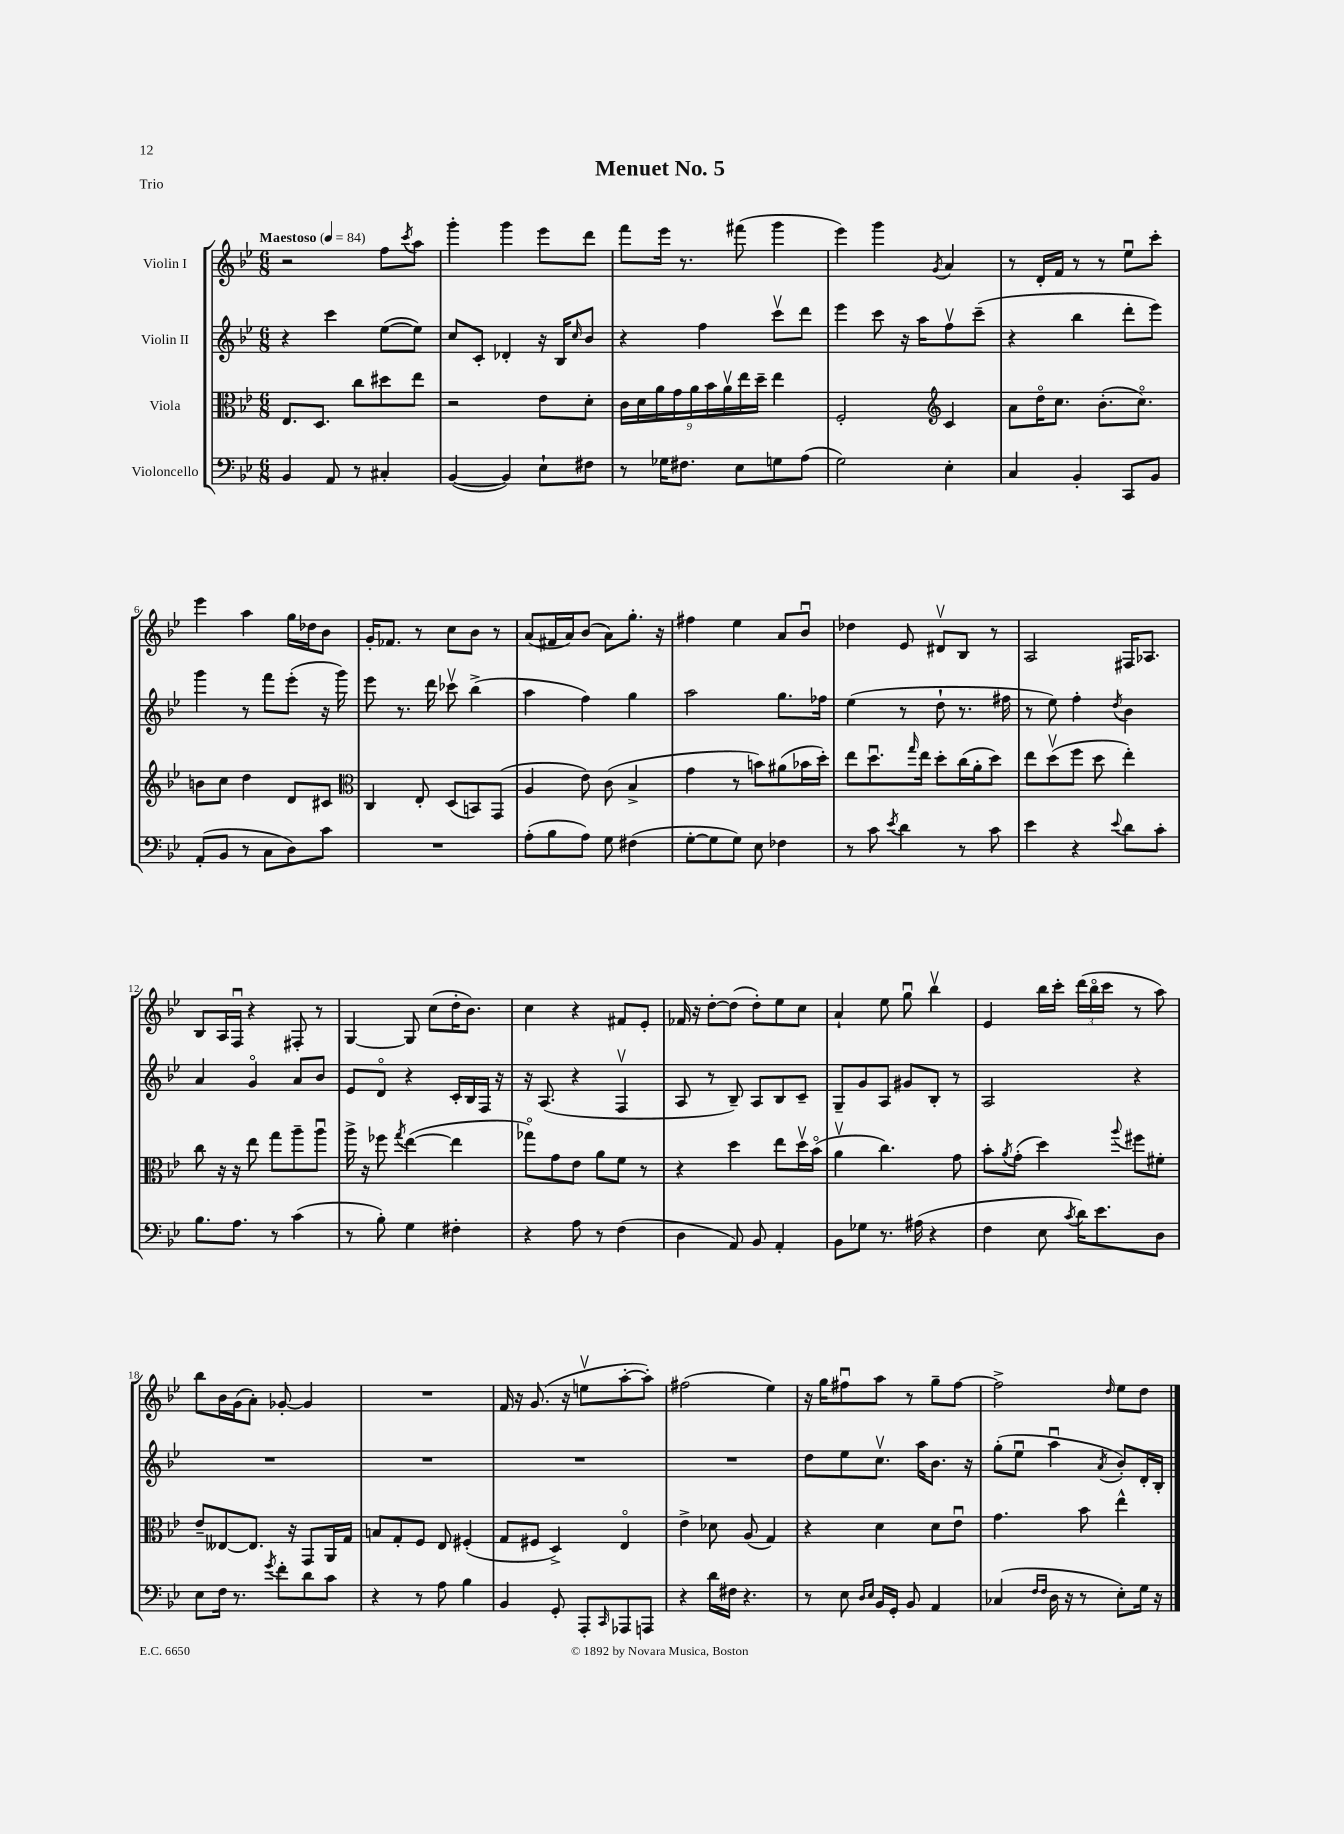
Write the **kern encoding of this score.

**kern	**kern	**kern	**kern
*staff4	*staff3	*staff2	*staff1
*clefF4	*clefC3	*clefG2	*clefG2
*k[b-e-]	*k[b-e-]	*k[b-e-]	*k[b-e-]
*M6/8	*M6/8	*M6/8	*M6/8
*MM84	*MM84	*MM84	*MM84
4BB-	8.E-	4r	2r
.	8.D	.	.
8AA	.	4ccc	.
8r	8cc	.	.
4C#'	8dd#	([8ee-	8ff
.	.	.	8qccc
.	8ee-	8ee-])	8aa
=	=	=	=
([4BB-	2r	8cc	4ggg'
.	.	8c'	.
4BB-])	.	4d-'	4ggg
8E-`	8e-	16r	8eee-
.	.	16B-	.
.	.	16qqcc	.
8F#	8d'	8b-	8ddd
=	=	=	=
8r	18c	4r	8fff
.	18d	.	.
.	18a	.	.
16G-	.	.	16eee-
.	18g	.	.
8.F#	.	.	8.r
.	18a	.	.
.	.	4ff	.
.	18b-	.	.
.	18av	.	.
8E-	.	.	(8fff#
.	18ee-	.	.
.	18dd~	.	.
8G	4ee-	8cccv	4ggg
(8A	.	8ddd	.
=	=	=	=
2G)	2F'	4eee-	4eee-)
.	.	8ccc	4ggg
.	.	16r	.
.	.	16aa	.
*	*clefG2	*	*
.	.	.	8qg
4E-'	4c	8ffv	4a
.	.	(8ccc~	.
=	=	=	=
4C	8a	4r	8r
.	16ddo	.	16d'
.	8.cc	.	16f
4BB-'	.	4bb-	8r
.	(8.b-'	.	8r
8CC	.	8ddd'	8ee-u
.	8.cco)	.	.
8BB-	.	8eee-)	8ccc'
=	=	=	=
(8AA'	8b	4ggg	4eee-
8BB-	8cc	.	.
8r	4dd	8r	4aa
8C	.	8fff	.
8D)	8d	(8eee-'	16gg
.	.	.	16dd-
8c	8c#	16r	8b-
.	.	16ggg)	.
=	=	=	=
*	*clefC3	*	*
2.r	4C	8eee-	16g'
.	.	.	8.f-
.	.	8.r	.
.	8E-'	.	8r
.	.	16ddd	.
.	(8D	8ccc-v	8cc
.	8BB)	(4bb-^	8b-
.	(8GG	.	8r
=	=	=	=
(8A'	4A	4aa	(8a
8B-	.	.	16f#
.	.	.	16a)
8A)	8e-)	4ff)	(8b-
8G	(8c	.	8a)
(4F#	4B-^	4gg	8.gg'
.	.	.	16r
=	=	=	=
[8G'	4g	2aa	4ff#
8G]	.	.	.
8G)	8r	.	4ee-
8E-	8b)	.	.
4F-	(8a#	8.gg	8a
.	16b-	.	8b-u
.	16dd')	16ff-	.
=	=	=	=
8r	8ee-	(4ee-	4dd-
8c	8.ddu	.	.
8qe-	.	.	.
4d	.	8r	8e-
.	16qqgg	.	.
.	16ee-	.	.
.	8dd'	8dd`	8d#v
8r	(16cc	8.r	8B-
.	16a'	.	.
8c	8dd)	.	8r
.	.	16ff#	.
=	=	=	=
4e-	8ee-	8r	2A
.	(8ddv	8ee-)	.
4r	8ff	4ff'	.
.	8dd	.	.
8qqe-	.	8qdd	.
8d	4ee-')	4b-	16F#
.	.	.	8.A-
8c'	.	.	.
=	=	=	=
8.B-	8cc	4a	8B-
.	16r	.	16A
8.A	16r	.	16Fu
.	8ee-	4go	4r
8r	8gg	.	.
(4c	8aa~	8a	8F#'
.	8aau	8b-	8r
=	=	=	=
8r	16aa^	8e-	[4G
.	16r	.	.
8B-')	8ff-	8do	.
.	8qgg	.	.
4G	([4ee-	4r	8G]
.	.	.	(8cc
4F#'	4ee-]	16c'	16dd'
.	.	16B-	8.b-)
.	.	16F	.
.	.	16r	.
=	=	=	=
4r	8gg-o)	16r	4cc
.	.	(8.A	.
.	8g	.	.
8A	8e-	4r	4r
8r	8a	.	.
(4F	8f	4Fv	8f#
.	8r	.	8e-'
=	=	=	=
4D	4r	8A	16f-
.	.	.	16r
.	.	8r	[8dd'
8AA)	4dd	8B-~)	(8dd]
8BB-	.	8A	8dd')
4AA'	8ee-	8B-	8ee-
.	16ddv	8c~	8cc
.	(16b-o	.	.
=	=	=	=
8BB-	4av	8G~	4a`
8G-	.	8g	.
8.r	4.cc)	8A	8ee-
.	.	8g#	8ggu
(16A#	.	.	.
4r	.	8B-'	4bb-v
.	8g	8r	.
=	=	=	=
4F	8b-'	2A	4e-
.	8qa	.	.
.	(8g'	.	.
8E-	4dd)	.	16bb-
.	.	.	16ccc'
8qc	.	.	.
16d)	.	.	(24ddd
.	.	.	24bb-o
8.e-	.	.	.
.	.	.	24ccc
.	8qqaa	.	.
.	8ff#	4r	8r
8D	8f#'	.	8aa)
=	=	=	=
8E-	8e-~	2.r	8bb-
16F	[8E--	.	16b-
8.r	.	.	(16g
.	8.E--]	.	8a')
8qg	.	.	.
8f'	.	.	[8g-'
.	16r	.	.
8d	8GG	.	4g-]
8c	16AA	.	.
.	16G	.	.
=	=	=	=
4r	8B	2.r	2.r
.	8G'	.	.
8r	8F	.	.
8A	8E-	.	.
4B-	(4F#'	.	.
=	=	=	=
4BB-	8G	2.r	16f
.	.	.	16r
.	8F#	.	(8.g
8GG'	4D^)	.	.
.	.	.	16r
8AAA'	.	.	8eev
16qqCC	.	.	.
8AAA-	4E-o	.	[8aa'
8AAA	.	.	8aa'])
=	=	=	=
4r	4e-^	2.r	(2ff#
16d	8d-	.	.
16F#	.	.	.
4.r	(8A	.	.
.	4G)	.	4ee-)
=	=	=	=
8r	4r	8dd	16r
.	.	.	16gg
8E-	.	8ee-	8ff#u
16qqD	.	.	.
16qqE-	.	.	.
16BB-	4d	8.ccv	8aa
16GG'	.	.	.
8BB-	.	.	8r
.	.	16aa	.
4AA	8d	8.b-	8gg~
.	8e-u	.	[8ff#
.	.	16r	.
=	=	=	=
(4C-	4.g	(8gg'	2ff#^]
.	.	8ee-u	.
16qqF	.	.	.
16qqF	.	.	.
16D	.	4aau	.
16r	.	.	.
8r	8b-	.	.
.	.	8qa	16qqdd
8E-')	4ee-^^	8b-')	8ee-
16G	.	16d'	8dd
16r	.	16B-'	.
==	==	==	==
*-	*-	*-	*-
